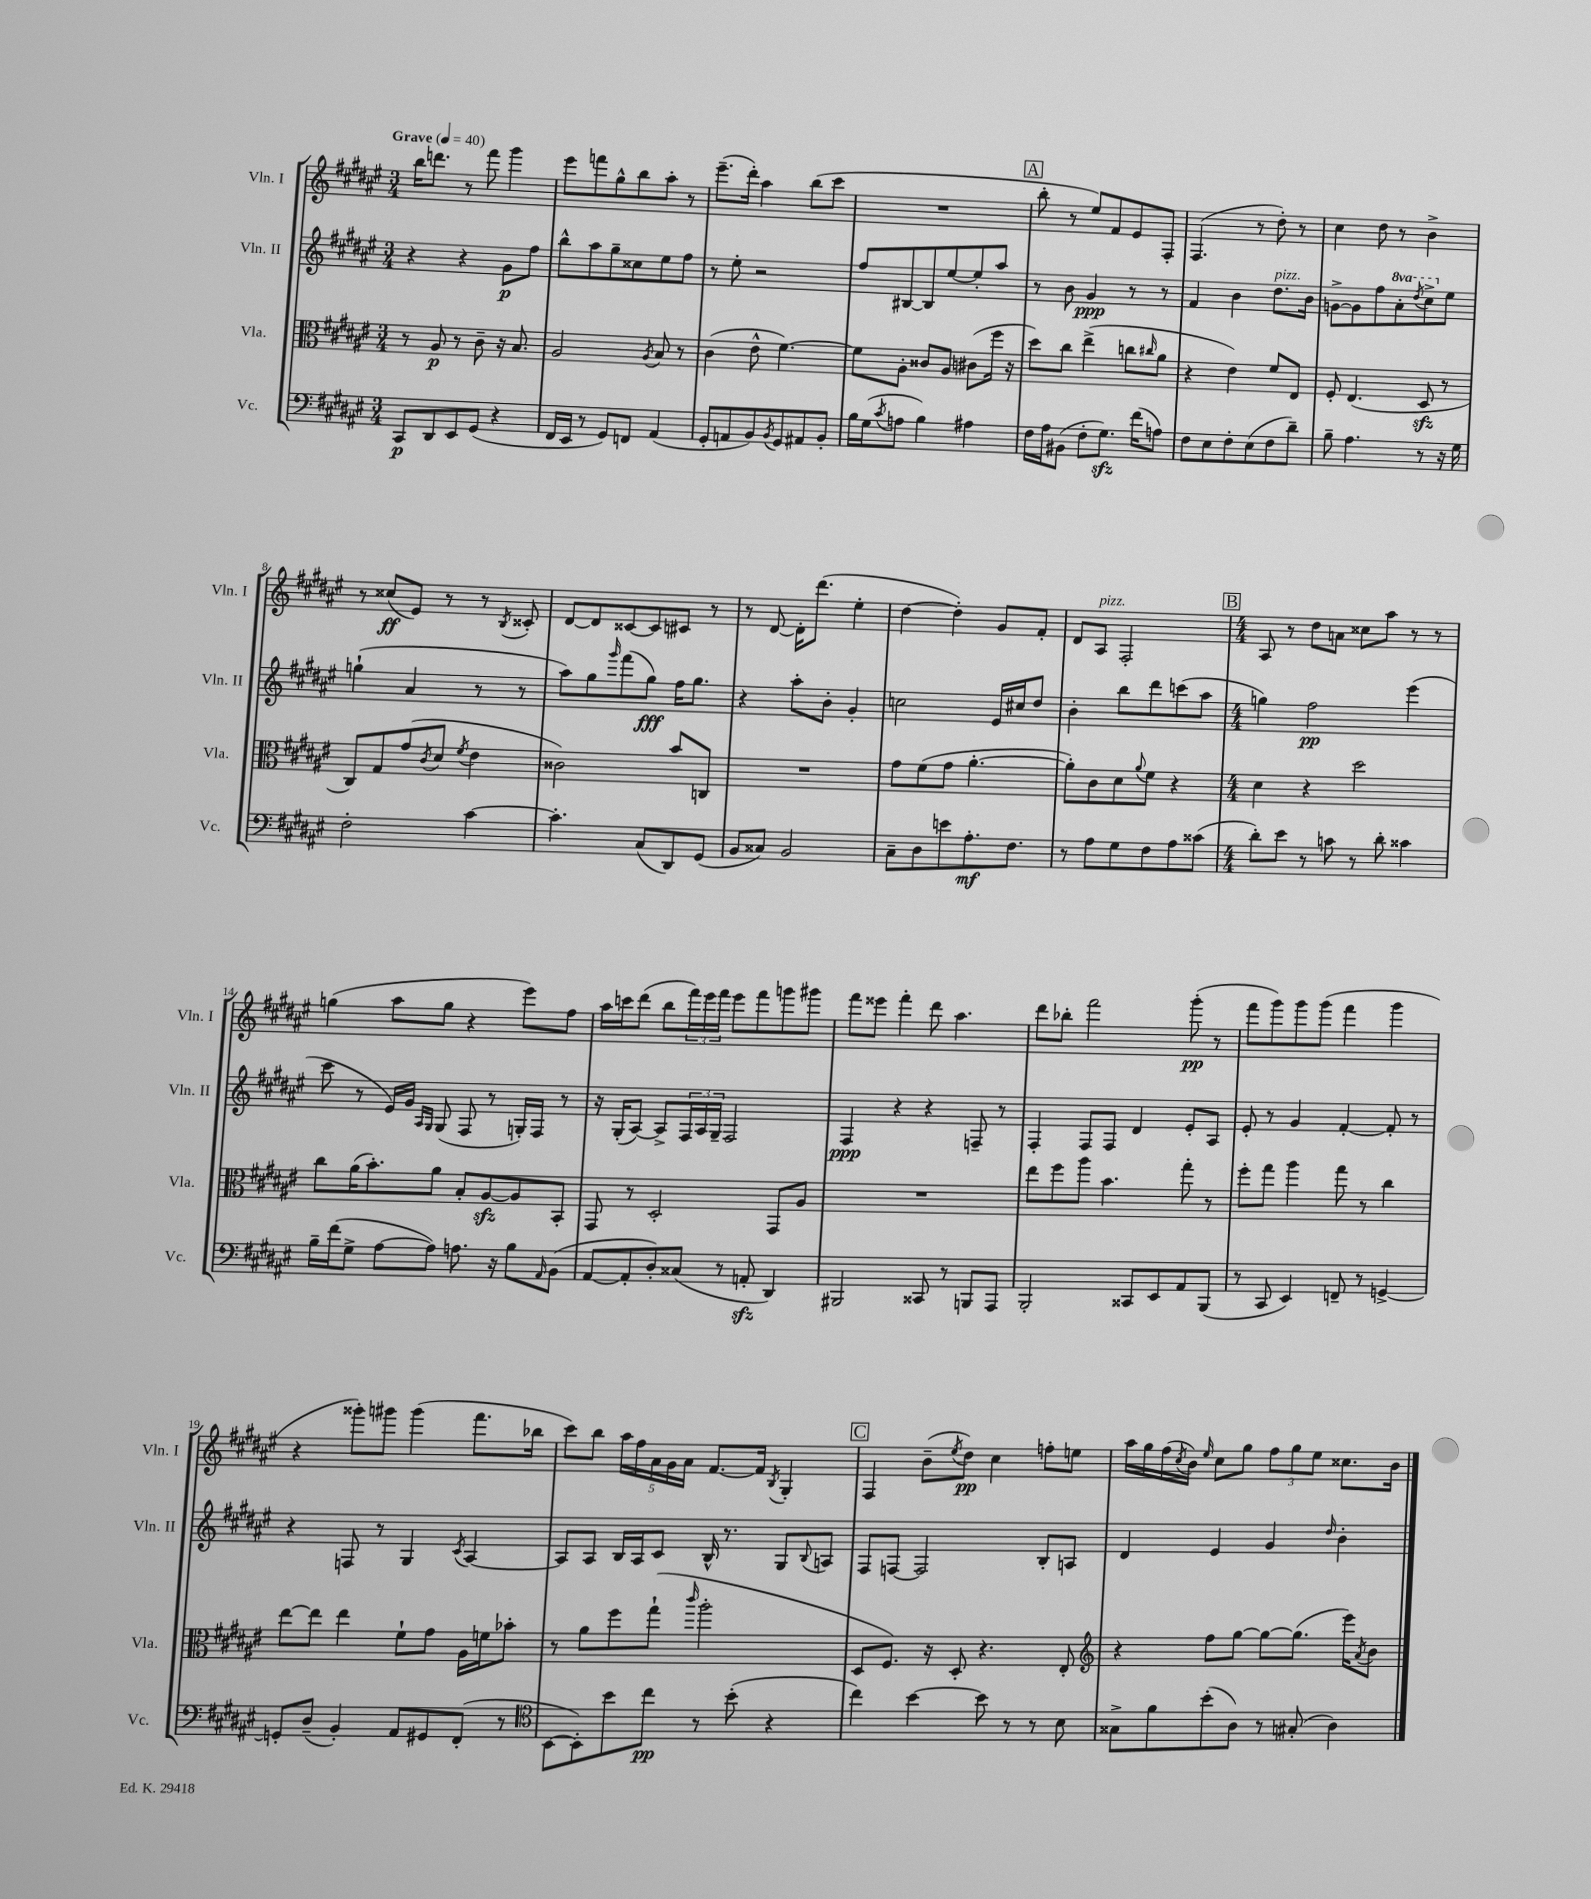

**kern	**kern	**kern	**kern
*staff4	*staff3	*staff2	*staff1
*clefF4	*clefC3	*clefG2	*clefG2
*k[f#c#g#d#a#e#]	*k[f#c#g#d#a#e#]	*k[f#c#g#d#a#e#]	*k[f#c#g#d#a#e#]
*M3/4	*M3/4	*M3/4	*M3/4
*MM40	*MM40	*MM40	*MM40
8CC#	8r	4r	16bb
.	.	.	8.ddd
8DD#	8A#	.	.
8EE#	8r	4r	8r
(8GG#	8c#~	.	8fff#
4r	16r	8g#	4ggg#
.	8.B	.	.
.	.	8ff#	.
=	=	=	=
16FF#	2A#	8bb^^	8eee#
16EE#	.	.	.
8r	.	8aa#	8fff
8GG#)	.	8gg#~	8gg#^^
8FF	.	8cc##	8bb
.	8qA#	.	.
(4AA#	8B	8ee#	8aa#'
.	8r	8ff#	8r
=	=	=	=
8GG#'	(4c#	8r	(8.eee#~
8AA	.	8ee#'	.
.	.	.	16ddd#')
8BB)	8e#^^	2r	4aa#
8qBB	.	.	.
8GG#	[4.f#)	.	.
8AA#	.	.	(8bb
8BB'	.	.	8ccc#
=	=	=	=
16B	8f#]	8ff#	2.r
(16G#	.	.	.
8qc#	.	.	.
8A	8A#'	[8B#	.
4B)	8c##	8B#]	.
.	8A#	[8ee#	.
4A#	(8c#	8ee#']	.
.	16ff#	8aa#	.
.	16r	.	.
=	=	=	=
16F#	8dd#)	8r	8bb'
16A#	.	.	.
(8BB#	8cc#	8b	8r
8F#'	(4ee#^	4g#	8ee#)
8.G#)	.	.	8f#
.	8cc	8r	8e#
(16f#	.	.	.
.	16qqcc#	.	.
8A)	8a#	8r	8F#'
=	=	=	=
8F#	4r	4f#	(4.F#
8E#	.	.	.
8F#'	4e#)	4b	.
(8E#	.	.	8r
8F#	8f#	8.dd#	8dd#')
8d#~)	8E#	.	8r
.	.	16b	.
=	=	=	=
8B~	8F#'	[8g^	4cc#
4.A#	(4.E#	8g]	.
.	.	8ff#	8dd#
.	.	8aa#'	8r
.	.	8qddd#	.
8r	8D#	8ccc#^	4b^
16r	8r	8ee#	.
16G#	.	.	.
=	=	=	=
2F#'	8C#)	(4gg`	8r
.	8G#	.	(8cc##
.	(8g#	4a#	8e#)
.	8qc#	.	.
.	8d#	.	8r
.	8qf#	.	.
[4c#	4e#	8r	8r
.	.	.	8qB
.	.	8r	8c##'
=	=	=	=
4.c#']	2c##)	8aa#)	[8d#
.	.	8gg#	8d#]
.	.	16qqggg#	.
.	.	(8fff#	[8c##
(8C#	.	8gg#)	8c##]
8DD#)	8b	16ff#	8c#
.	.	8.gg#	.
(8GG#	8C	.	8r
=	=	=	=
8BB	2.r	4r	8r
8C##)	.	.	[8d#
2BB	.	8aa#'	16d#']
.	.	.	(8.ddd#
.	.	8b'	.
.	.	4g#'	4ee#'
=	=	=	=
8C#~	8g#	2cc	[4dd#
8D#	(8f#	.	.
8e	8g#	.	4dd#'])
8.A#'	[4.a#'	.	.
.	.	16e#	8g#
8.F#	.	16cc#	.
.	.	8dd#	8f#'
=	=	=	=
8r	8a#'])	4b'	8d#
8A#	8c#	.	8A#
8G#	8d#	8bb	2F#'
.	8qqa#	.	.
8F#	8f#	8ddd#	.
8A#	4r	(8ccc	.
(8c##	.	8aa#	.
=	=	=	=
*M4/4	*M4/4	*M4/4	*M4/4
8d#')	4d#	4gg)	8A#
8e#	.	.	8r
8r	4r	2ff#	8dd#
8c	.	.	8a
8r	2dd#	.	8cc##
8d#'	.	.	8aa#
4c##	.	(4eee#	8r
.	.	.	8r
=	=	=	=
16B~	8cc#	8ccc#	(4gg
(16f#	.	.	.
8G#^	(16a#	8r	.
.	8.b')	.	.
[8A#	.	16e#)	8aa#
.	.	16g#	.
.	.	16qqA#	.
.	.	16qqG#	.
8A#])	8a#	(8G#	8gg
8.A	8B'	8F#	4r
.	[8A#	8r	.
16r	.	.	.
8B	8A#]	16G')	8eee#)
.	.	16F#	.
16qqAA#	.	.	.
(8BB	8BB'	8r	8ff#
=	=	=	=
[8AA#	8GG#	16r	16aa#
.	.	(16G#'	16ccc
8AA#']	8r	[8A#)	(8ddd#
8D#')	2D#'	8A#^]	8bb
(8C##	.	24F#	24fff#)
.	.	24A#	24eee#
.	.	24G#~	24fff#
8r	.	2F#	8eee#
8AA'	.	.	8fff#
4DD#)	8GG#	.	8ggg
.	8A#	.	8ggg#
=	=	=	=
2BBB#	1r	4F#	8fff#
.	.	.	8eee##
.	.	4r	4fff#'
8CC##	.	4r	8ddd#
8r	.	.	4.aa#
8BBB	.	8F~	.
8AAA#	.	8r	.
=	=	=	=
2BBB'	8ee#	4F#'	8ddd#
.	8ff#	.	8bb-'
.	8aa#	8F#	2fff#
.	4.b	8F#	.
8CC##	.	4d#	.
8EE#	.	.	.
8AA#	8gg#'	8e#'	(8ggg#'
(8BBB	8r	8A#	8r
=	=	=	=
8r	8ff#'	8e#'	8fff#
8CC#	8gg#	8r	8ggg#)
4EE#)	4aa#	4g#	8ggg#
.	.	.	(8ggg#
8FF~	8gg#	[4f#'	4fff#
8r	8r	.	.
[4GG^	4cc#	8f#']	4ggg#
.	.	8r	.
=	=	=	=
8GG']	[8ee#	4r	4r
(8D#~	8ee#]	.	.
4BB')	4ee#	8F	8ggg##')
.	.	8r	8ggg#
8AA#	8f#`	4G#	(4ggg#
8GG#	8g#	.	.
.	.	8qc#	.
(8FF#'	16A#	[4A#	8.fff#
.	16f	.	.
8r	8b-'	.	.
.	.	.	16bb-
=	=	=	=
*clefC4	*	*	*
[8BB	8r	8A#]	8ccc#)
8BB'])	8a#	8A#	8bb
8b	8ff#	16B	20aa#
.	.	.	20ff#
.	.	16A#	.
.	.	.	20a#
8cc#	(8gg#`	8c#	.
.	.	.	20g#
.	.	.	20a#
.	16qqccc#	.	.
8r	2aa#'	16B^^	[8.f#
.	.	8.r	.
(8b'	.	.	.
.	.	.	16f#]
.	.	.	8qB
4r	.	8G#	4G#'
.	.	8qqB	.
.	.	8A	.
=	=	=	=
4cc#)	8D#	8F#	4F#
.	8.F#)	[8F	.
[4b	.	2F]	(8b~
.	16r	.	.
.	.	.	8qee#
.	8D#'	.	8dd#)
8b]	4.r	.	4cc#
8r	.	.	.
8r	.	8B'	8ff'
8B	8E#'	8A	8ee
=	=	=	=
*	*clefG2	*	*
8G##^	4r	4d#	16aa#
.	.	.	16gg#
8f#	.	.	(16ff#
.	.	.	8qcc#
.	.	.	16b)
.	.	.	16qqee#
(8b'	8ff#	4e#	8cc#
8A#)	[8gg#	.	8gg#
8r	8gg#_	4g#	12ff#
.	.	.	12gg#
(8G#'	(8.gg#]	.	.
.	.	.	12ee#
.	.	16qqdd#	.
4A#)	.	4b'	8.cc##
.	16eee#)	.	.
.	8qa#	.	.
.	8b	.	.
.	.	.	16b
==	==	==	==
*-	*-	*-	*-
